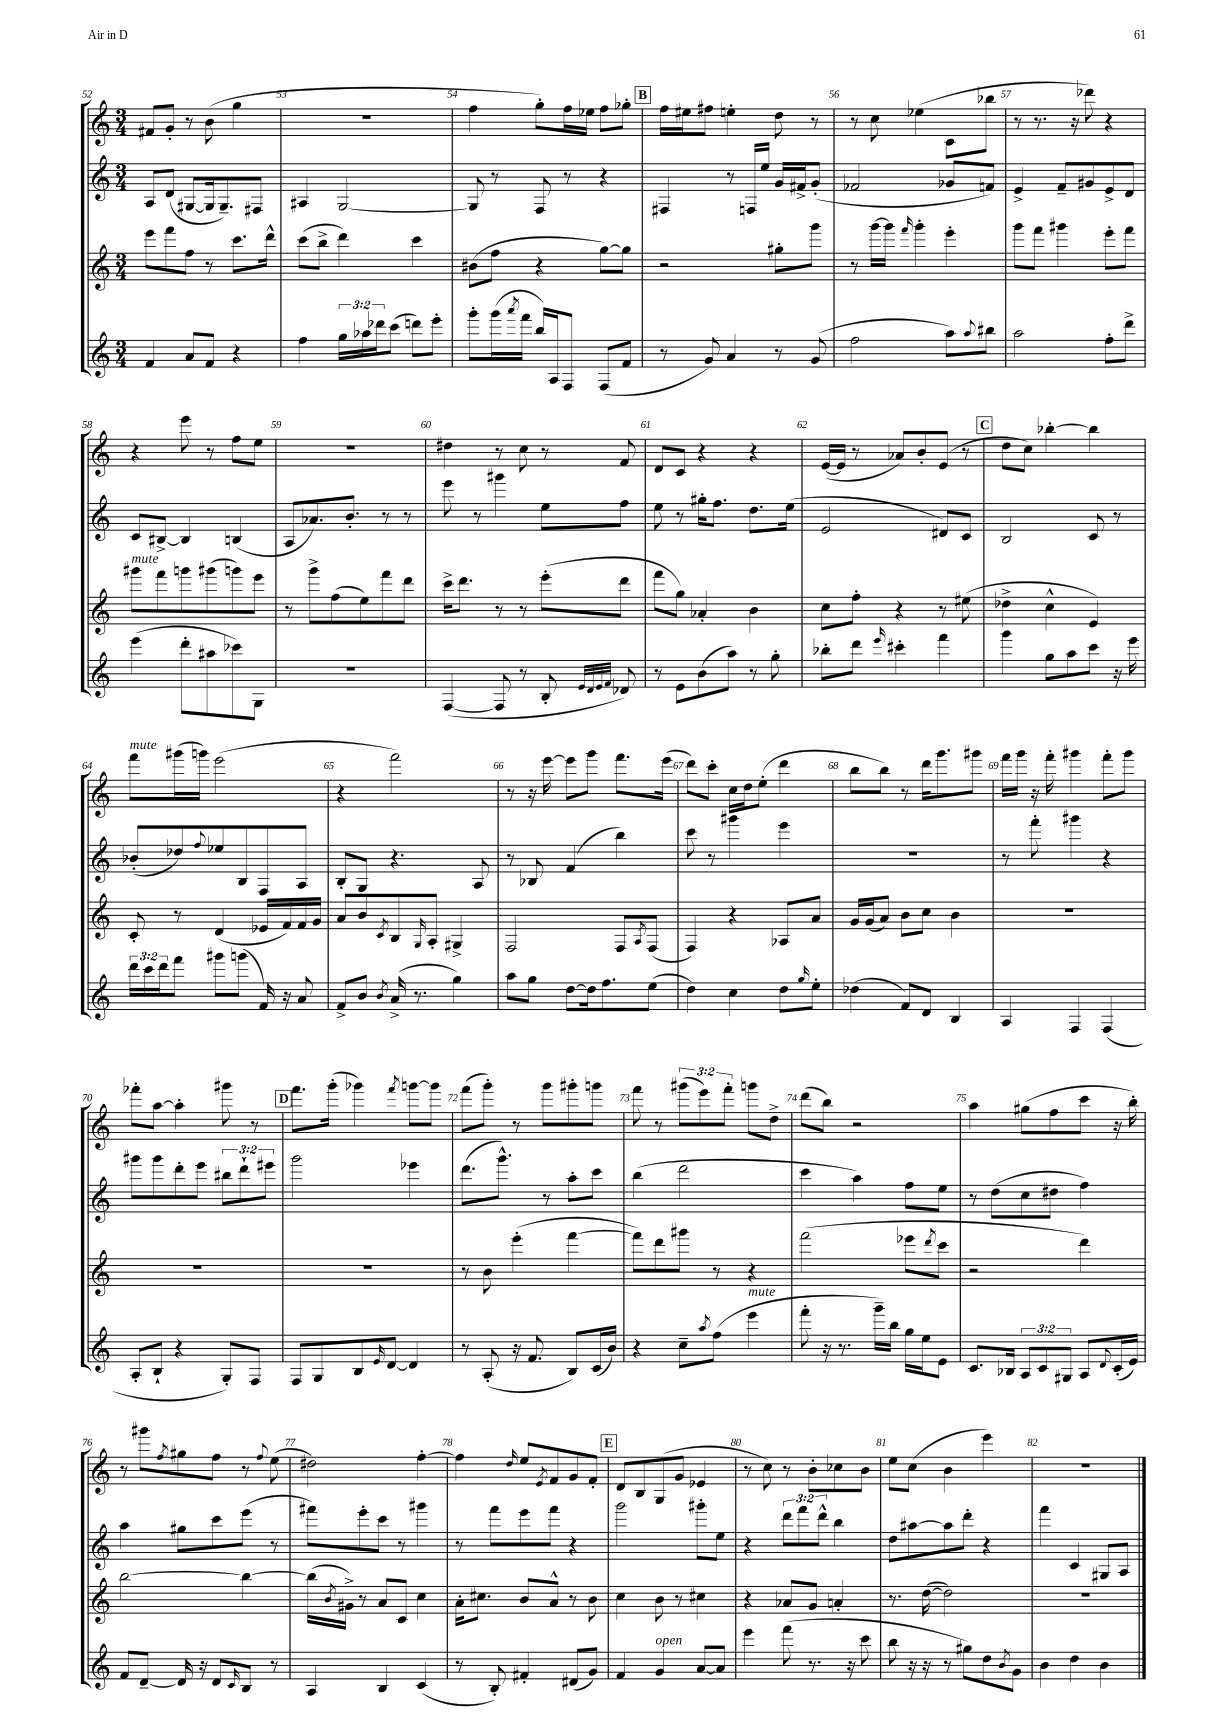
<<
\new StaffGroup <<
\new Staff = "s0" {
    \clef treble \key c \major \numericTimeSignature \time 3/4 \override Staff.TupletNumber.text = #tuplet-number::calc-fraction-text
    fis'8 g'8-. r8 b'8( g''4 |
    R2. |
    f''4 g''8-.) f''16 ees''16 f''8 ges''8-. |
    \mark \markup { \box "B" } f''16 eis''16 fis''8 e''4-. d''8 r8 |
    r8 c''8 ees''4( c'8 bes''8 |
    r8 r8. r16 des'''8) r4 |
    r4 e'''8 r8 f''8 e''8 |
    R2. |
    dis''4 r8 c''8 r8 f'8 |
    d'8 c'8 r4 r4 |
    e'16~( e'16 r8 aes'8) b'8-. e'8( r8 |
    \mark \markup { \box "C" } d''8 c''8) bes''4~-. bes''4 |
    f'''8^\markup { \italic "mute" } gis'''16( g'''16) e'''2( |
    r4 f'''2) |
    r8 r16 e'''16~ e'''8 g'''8 f'''8. e'''16( |
    d'''8) c'''8-. c''16 d''16 e''8-.( d'''4 |
    b''8 b''8) r8 d'''16 g'''8. gis'''8 |
    f'''16 g'''16 r16 f'''16-. gis'''4 f'''8-. gis'''8 |
    fes'''8-. a''8~ a''4-. gis'''8 r8 |
    \mark \markup { \box "D" } f'''8. g'''16-.( ges'''4) \acciaccatura { f'''8 } g'''8~ g'''8 |
    f'''8( g'''8-.) r8 g'''8 gis'''8-. g'''8 |
    f'''8 r8 \tuplet 3/2 { gis'''8( e'''8) f'''8-. } g'''8 d''8-> |
    d'''8( b''8) r2 |
    a''4 gis''8( f''8 c'''8 r16 b''16-.) |
    r8 gis'''8 \acciaccatura { f''8 } gis''8 f''8 r8 \appoggiatura { f''8 } e''8( |
    dis''2) f''4~-. |
    f''4 \grace { d''16 } e''8 \acciaccatura { e'8 } f'8 g'8 f'8-. |
    \mark \markup { \box "E" } d'8 b8 g8( g'8 ees'4 |
    r8 c''8) r8 b'8-. ces''8 b'8 |
    e''8 c''8( b'4 e'''4) |
    R2. \bar "|." |
}
\new Staff = "s1" {
    \clef treble \key c \major \numericTimeSignature \time 3/4 \override Staff.TupletNumber.text = #tuplet-number::calc-fraction-text
    a8 d'8( gis8~ gis16 gis8.--) fis8 |
    ais4 g2~ |
    g8 r8 f8 r8 r4 |
    \mark \markup { \box "B" } fis4 r8 f16 e''16 g'16 fis'16-> g'8-.( |
    fes'2 ges'8 f'8) |
    e'4-> f'8-- gis'8 e'8-> d'8 |
    c'8 bis8~-> bis4 b4( |
    a8 aes'8.) b'8.-. r8 r8 |
    e'''8 r8 gis'''4 e''8 f''8 |
    e''8 r8 gis''16-. f''8. d''8. e''16( |
    e'2 dis'8) c'8 |
    \mark \markup { \box "C" } b2 c'8 r8 |
    bes'8-.( des''8) \appoggiatura { f''8 } ees''8 b8 f8 a8 |
    b8-. g8 r4. a8 |
    r8 bes8 f'4( b''4) |
    c'''8 r8 gis'''4 e'''4 |
    R2. |
    r8 f'''8-. gis'''4 r4 |
    gis'''8 gis'''8 d'''8-. e'''8 \tuplet 3/2 { bis''8 d'''8-! eis'''8 } |
    \mark \markup { \box "D" } g'''2 ees'''4 |
    d'''8.( g'''8.-^) r8 a''8-. c'''8 |
    b''4( d'''2 |
    c'''4 a''4) f''8 e''8 |
    r8 d''8( c''8 dis''8 f''4) |
    a''4 gis''8 c'''8 e'''8( r8 |
    fis'''8) e'''8-. c'''8 r8 gis'''4 |
    r8 f'''8 e'''8 f'''8 r4 |
    \mark \markup { \box "E" } g'''2 gis'''8-. e''8 |
    r4 \tuplet 3/2 { d'''8 f'''8 d'''8-^ } b''4 |
    d''8 ais''8~ ais''8 d'''8-. r4 |
    f'''4 c'4 gis8 a8 \bar "|." |
}
\new Staff = "s2" {
    \clef treble \key c \major \numericTimeSignature \time 3/4
    e'''8 f'''8 f''8 r8 c'''8. d'''16-^ |
    c'''8( b''8-> d'''4) c'''4 |
    bis'8( f''8 r4 g''8~) g''8 |
    \mark \markup { \box "B" } r2 gis''8-. g'''8 |
    r8 g'''16~ g'''16 \grace { f'''16 } g'''4-. e'''4-. |
    g'''8 f'''8 gis'''4 e'''8-. f'''8 |
    gis'''8^\markup { \italic "mute" } f'''8 g'''8 gis'''8( g'''8) e'''8 |
    r8 g'''8-> f''8( e''8) f'''8 d'''8 |
    c'''16-> d'''8. r8 r8 e'''8-.( d'''8 |
    f'''8 g''8) aes'4-. b'4 |
    c''8 f''8-. r4 r8 eis''8( |
    \mark \markup { \box "C" } des''4-> c''4-^ e'4) |
    c'8-. r8 d'4( ees'16 f'16) f'16 g'16 |
    a'8 b'8 \acciaccatura { c'8 } b8 \grace { g16 } a8-. gis4-> |
    f2 f8 \acciaccatura { a8 } f8( |
    f4) r4 aes8 a'8 |
    g'16 g'16( a'8) b'8 c''8 b'4 |
    R2. |
    R2. |
    \mark \markup { \box "D" } R2. |
    r8 b'8 e'''4-.( f'''4~ |
    f'''8) d'''8 gis'''8 r8 r4 |
    f'''2( ees'''8 \acciaccatura { d'''8 } c'''8 |
    r2 d'''4) |
    b''2~ b''4~ |
    b''16( \acciaccatura { b'8 } gis'16->) r8 a'8 c'8 c''4 |
    a'16-. cis''8. b'8 a'8-^ r8 b'8 |
    \mark \markup { \box "E" } c''4 b'8 r8 cis''4 |
    r4 aes'8 g'8 a'4-. |
    r8. d''16~( d''2) |
    R2. \bar "|." |
}
\new Staff = "s3" {
    \clef treble \key c \major \numericTimeSignature \time 3/4 \override Staff.TupletNumber.text = #tuplet-number::calc-fraction-text
    f'4 a'8 f'8 r4 |
    f''4 \tuplet 3/2 { g''16 aes''16 des'''16 } c'''8( d'''8) e'''8-. |
    g'''8-. g'''16( \acciaccatura { a'''8 } f'''16 b''16) a16 f8 f8( f'8 |
    \mark \markup { \box "B" } r8 g'8) a'4 r8 g'8( |
    f''2 a''8) \appoggiatura { a''8 } bis''8 |
    a''2 f''8-. d'''8-> |
    e'''4( d'''8-. ais''8 ces'''8) g8 |
    R2. |
    f4~( f8 r8 b8-. \grace { e'32 d'32 e'32 f'32 } des'8) |
    r8 e'8 b'8( a''8) r8 g''8-. |
    bes''8-. d'''8 \grace { e'''16 } cis'''4-. f'''4 |
    \mark \markup { \box "C" } g'''4 g''8 a''8 c'''8 r16 e'''16 |
    \tuplet 3/2 { d'''16 c'''16 d'''16 } f'''8 gis'''8 g'''8( f'16) r16 a'8 |
    f'8-> b'8 \acciaccatura { b'8 } a'16->( r8. g''4) |
    a''8 g''8 d''8~ d''16 f''8. e''8( |
    d''4) c''4 d''8 \grace { g''16 } e''8-. |
    des''4( f'8) d'8 b4 |
    a4 f4 f4( |
    a8-. b8-! r4 g8-.) f8 |
    \mark \markup { \box "D" } f8 g8 b8 \grace { e'16 } d'8~ d'4 |
    r8 a8-.( r16 f'8. b8) c'16( b'16) |
    r4 c''8-- \acciaccatura { a''8 } f''8( e'''4^\markup { \italic "mute" } |
    f'''8-. r16 r8. g'''16--) b''16 g''16 e''16 e'8 |
    c'8. bes16 \tuplet 3/2 { a8 c'8 gis8 } a8 \appoggiatura { d'8 } c'16-.( e'16) |
    f'8 d'8~-- d'16 r16 d'8 \grace { c'16 } b8 r8 |
    a4 b4 c'4( |
    r8 b8-.) fis'4-. dis'8( g'8) |
    \mark \markup { \box "E" } f'4 g'4^\markup { \italic "open" } a'8~ a'8 |
    e'''4 f'''8( r8. r16 c'''8 |
    b''8 r16 r16 r8 gis''8) d''8 \acciaccatura { b'8 } g'8 |
    b'4 d''4 b'4 \bar "|." |
}
>>
>>
\layout { \context { \Score currentBarNumber = #52 \override BarNumber.break-visibility = ##(#f #t #t) barNumberVisibility = #all-bar-numbers-visible } }
